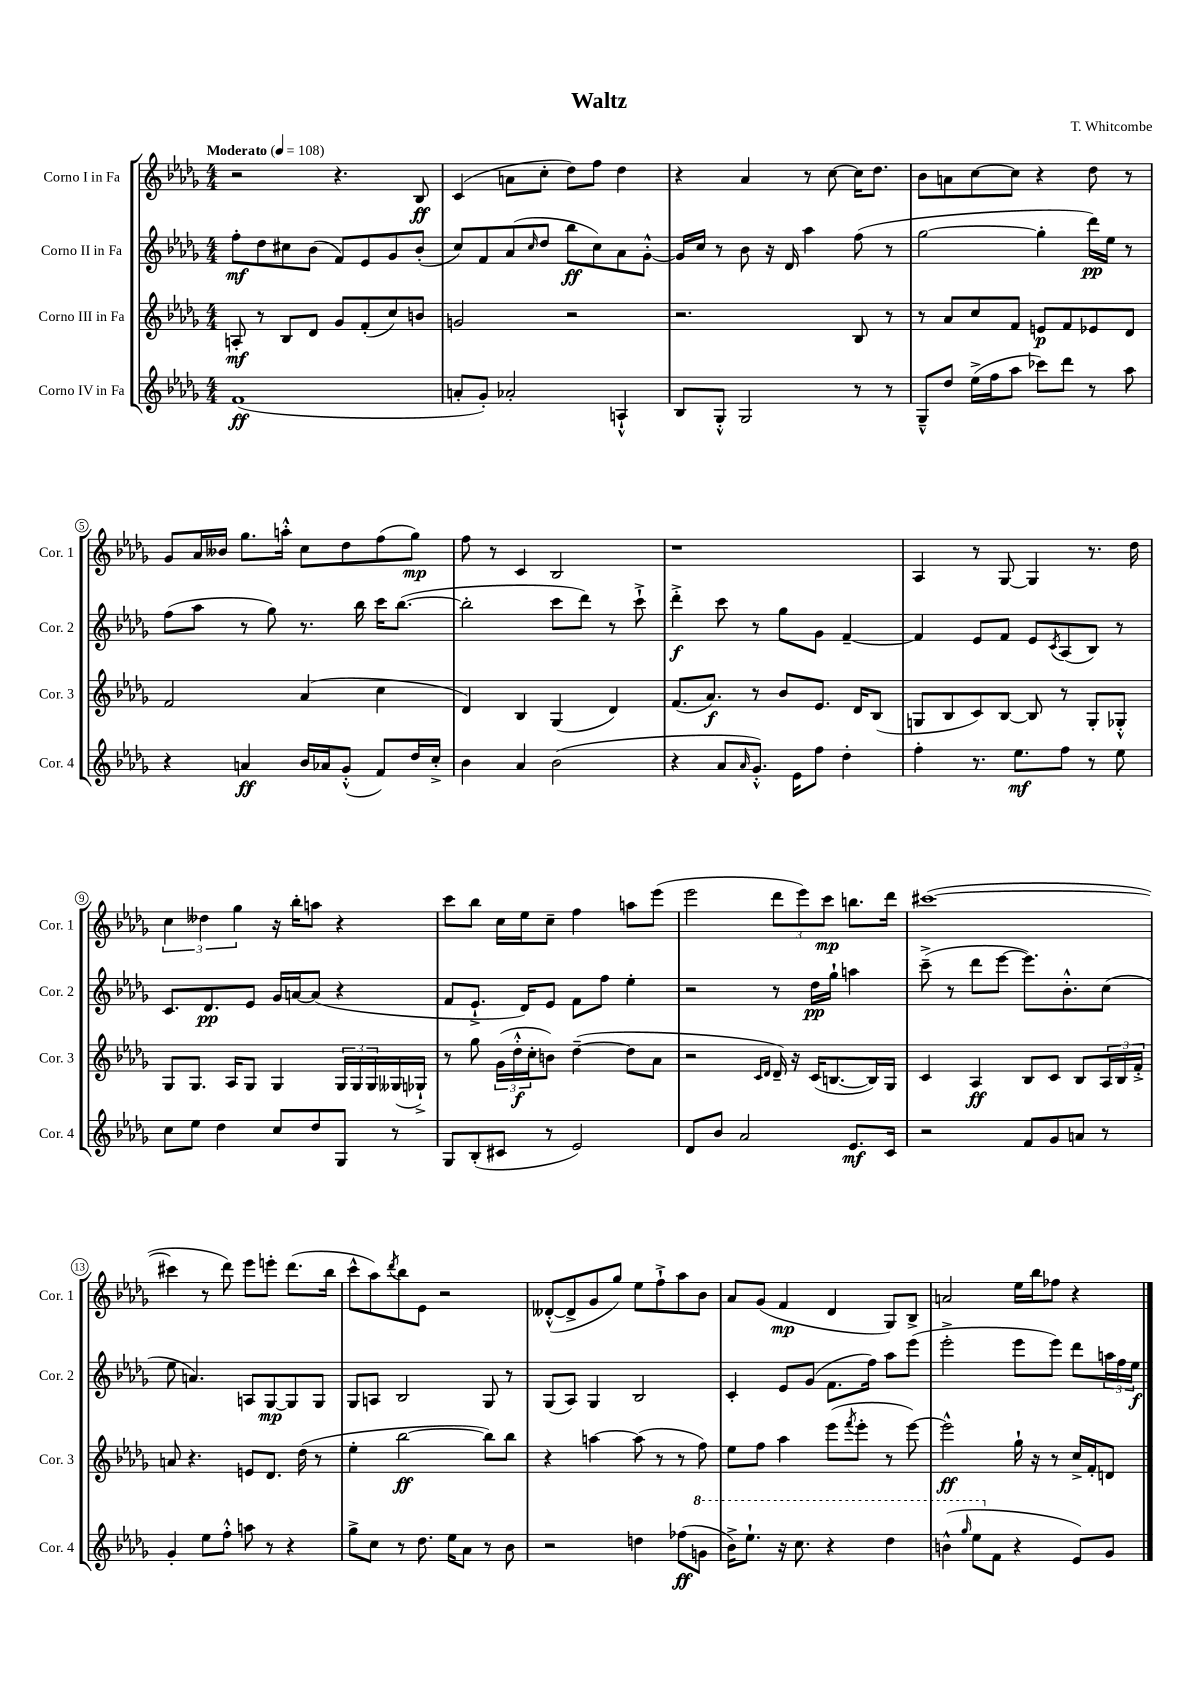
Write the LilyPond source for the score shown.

\header { title = "Waltz" composer = "T. Whitcombe" }
<<
\new StaffGroup <<
\new Staff = "s0" \with { instrumentName = "Corno I in Fa" shortInstrumentName = "Cor. 1" } {
    \clef treble \key des \major \numericTimeSignature \time 4/4 \tempo "Moderato" 4 = 108
    r2 r4. bes8\ff |
    c'4( a'8 c''8-. des''8) f''8 des''4 |
    r4 aes'4 r8 c''8~ c''16 des''8. |
    bes'8 a'8 c''8~ c''8 r4 des''8 r8 |
    ges'8 aes'16 beses'16 ges''8. a''16-.-^ c''8 des''8 f''8( ges''8\mp) |
    f''8 r8 c'4 bes2 |
    r1 |
    aes4 r8 ges8~ ges4 r8. des''16 |
    \tuplet 3/2 { c''4 deses''4 ges''4 } r16 bes''16-. a''8 r4 |
    c'''8 bes''8 c''16 ees''16 c''8-- f''4 a''8 ees'''8( |
    ees'''2 \tuplet 3/2 { des'''8 ees'''8) c'''8\mp } b''8. des'''16 |
    cis'''1~( |
    cis'''4 r8 des'''8) ees'''8 e'''8-. des'''8.( bes''16 |
    c'''8-^ aes''8) \acciaccatura { des'''8 } bes''8 ees'8 r2 |
    deses'8~-.-^( deses'8-> ges'8 ges''8) ees''8 f''8-!-> aes''8 bes'8 |
    aes'8 ges'8( f'4\mp des'4 ges8) bes8-> |
    a'2 ees''16 bes''16 fes''8 r4 \bar "|." |
}
\new Staff = "s1" \with { instrumentName = "Corno II in Fa" shortInstrumentName = "Cor. 2" } {
    \clef treble \key des \major \numericTimeSignature \time 4/4
    f''8-.\mf des''8 cis''8 bes'8( f'8) ees'8 ges'8 bes'8-.( |
    c''8) f'8 aes'8( \grace { c''16 } des''8 bes''8\ff c''8) aes'8 ges'8~-.-^ |
    ges'16 c''16 r8 bes'8 r16 des'16 aes''4 f''8( r8 |
    ges''2~ ges''4-. des'''16\pp) ees''16 r8 |
    f''8( aes''8 r8 ges''8) r8. bes''16 c'''16 bes''8.~( |
    bes''2-. c'''8 des'''8) r8 c'''8-!-> |
    des'''4-.->\f c'''8 r8 ges''8 ges'8 f'4~-- |
    f'4 ees'8 f'8 ees'8 \acciaccatura { c'8 } aes8( bes8) r8 |
    c'8. des'8.\pp ees'8 ges'16 a'16~ a'8( r4 |
    f'8 ees'8.-!-> des'16) ees'8 f'8 f''8 ees''4-. |
    r2 r8 des''16\pp ges''16-! a''4 |
    c'''8--->( r8 des'''8 ees'''8~ ees'''8.) bes'8.-.-^ c''8( |
    ees''8 a'4.) a8 ges8~\mp ges8 ges8 |
    ges8 a8 bes2 ges8 r8 |
    ges8( aes8) ges4 bes2 |
    c'4-. ees'8 ges'8( f'8. f''16) aes''8 ees'''8( |
    ees'''2-.-> ees'''8 ees'''8) des'''8 \tuplet 3/2 { a''16 f''16 ees''16\f } \bar "|." |
}
\new Staff = "s2" \with { instrumentName = "Corno III in Fa" shortInstrumentName = "Cor. 3" } {
    \clef treble \key des \major \numericTimeSignature \time 4/4
    a8-.\mf r8 bes8 des'8 ges'8 f'8-.( c''8) b'8 |
    g'2 r2 |
    r2. bes8 r8 |
    r8 aes'8 c''8 f'8 e'8\p f'8 ees'8 des'8 |
    f'2 aes'4( c''4 |
    des'4) bes4 ges4( des'4) |
    f'8.( aes'8.\f) r8 bes'8 ees'8. des'16 bes8( |
    g8 bes8 c'8) bes8~ bes8 r8 g8-. ges8-.-^ |
    ges8 ges8. aes16 ges8 ges4 \tuplet 3/2 { ges16 ges16 ges16 } geses16( ges16-!->) |
    r8 ges''8 \tuplet 3/2 { ges'16( des''16-.-^\f c''16-. } b'8) des''4~--( des''8 aes'8 |
    r2 \grace { c'16 des'16 } des'16--) r16 c'16( b8.~ b16) ges16 |
    c'4 aes4\ff bes8 c'8 bes8 \tuplet 3/2 { aes16 bes16 f'16-.-> } |
    a'8 r4. e'8 des'8. des''16( r8 |
    ees''4-. bes''2~\ff bes''8) bes''8 |
    r4 a''4~ a''8( r8 r8 f''8) |
    ees''8 f''8 aes''4 ees'''8( \acciaccatura { f'''8 } ees'''8-. r8 ees'''8~) |
    ees'''2-^\ff ges''16-! r16 r8 c''16-> f'16-. d'8 \bar "|." |
}
\new Staff = "s3" \with { instrumentName = "Corno IV in Fa" shortInstrumentName = "Cor. 4" } {
    \clef treble \key des \major \numericTimeSignature \time 4/4
    f'1\ff( |
    a'8-. ges'8-.) aes'2-. a4-!-^ |
    bes8 ges8-.-^ ges2 r8 r8 |
    ges8---^ des''8 ees''16->( f''16 aes''8 ces'''8) des'''8 r8 aes''8 |
    r4 a'4\ff bes'16 aes'16 ges'8-.-^( f'8) des''16 c''16-.-> |
    bes'4 aes'4 bes'2( |
    r4 aes'8 \grace { aes'16 } ges'8.-.-^) ees'16 f''8 des''4-. |
    f''4-. r8. ees''8.\mf f''8 r8 ees''8 |
    c''8 ees''8 des''4 c''8 des''8 ges8 r8 |
    ges8 bes8-.( cis'8 r8 ees'2) |
    des'8 bes'8 aes'2 ees'8.\mf c'16 |
    r2 f'8 ges'8 a'8 r8 |
    ges'4-. ees''8 f''8-.-^ a''8 r8 r4 |
    ges''8-> c''8 r8 des''8. ees''16 aes'8 r8 bes'8 |
    r2 d''4 fes''8\ff( \ottava #1 g''8 |
    bes''16->) ees'''8.-! r16 c'''8. r4 des'''4 |
    b''4-^( \grace { ges'''16 } ees'''8 \ottava #0 f'8 r4 ees'8) ges'8 \bar "|." |
}
>>
>>
\layout { \context { \Score \override BarNumber.stencil = #(make-stencil-circler 0.1 0.3 ly:text-interface::print) } }
